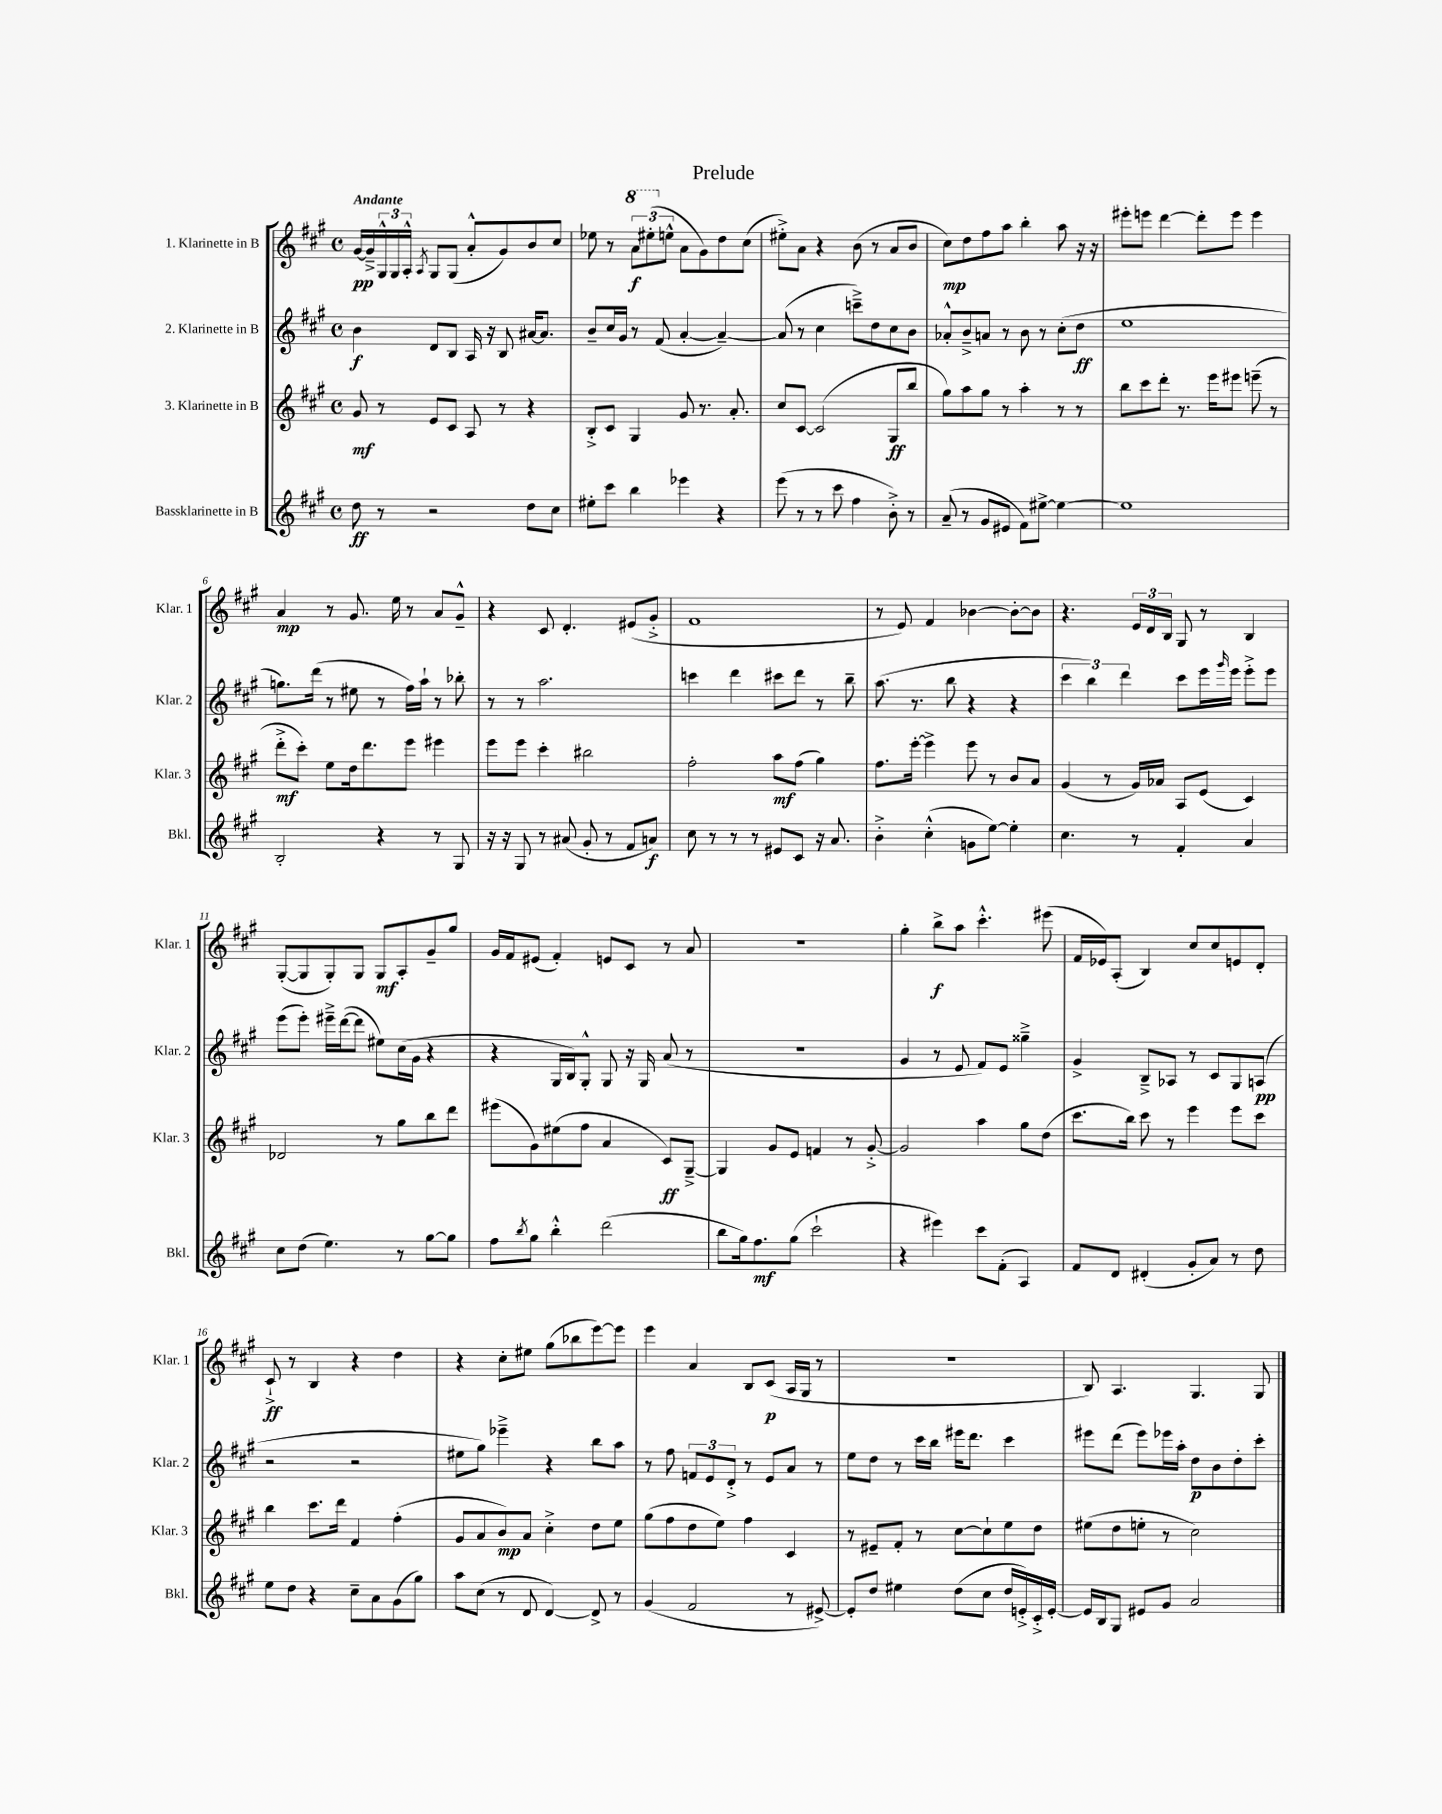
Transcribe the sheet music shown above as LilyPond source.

\header { title = "Prelude" }
<<
\new StaffGroup <<
\new Staff = "s0" \with { instrumentName = "1. Klarinette in B" shortInstrumentName = "Klar. 1" } {
    \clef treble \key a \major \defaultTimeSignature \time 4/4 \tempo "Andante"
    gis'16~\pp gis'16---> \tuplet 3/2 { gis16-^ gis16 a16-.-^ } \acciaccatura { a8 } gis8 gis8( a'8-.-^ gis'8) b'8 cis''8 |
    ees''8 r8 \tuplet 3/2 { \ottava #1 a''8\f eis'''8-.( \ottava #0 e''8-^ } a'8 gis'8) d''8 cis''8( |
    eis''8-.->) a'8 r4 b'8( r8 a'8 b'8 |
    cis''8\mp) d''8 fis''8 a''8 b''4-. a''8 r16 r16 |
    eis'''8-. e'''8 d'''4~ d'''8-. e'''8 e'''4 |
    a'4\mp r8 gis'8. e''16 r8 a'8 gis'8---^ |
    r4 cis'8 d'4.-. eis'8( gis'8-.-> |
    fis'1 |
    r8 e'8) fis'4 bes'4~ bes'8~-. bes'8 |
    r4. \tuplet 3/2 { e'16 d'16 b16 } gis8 r8 b4 |
    gis8~-.( gis8 gis8-.) gis8 gis8\mf a8-. gis'8-- gis''8 |
    gis'16 fis'16 eis'8( fis'4-.) e'8 cis'8 r8 a'8 |
    R1 |
    gis''4-. b''8->\f a''8 cis'''4.-.-^ eis'''8( |
    fis'16 ees'16) a8-.( b4) cis''8 cis''8 e'8 d'8-. |
    cis'8-!->\ff r8 b4 r4 d''4 |
    r4 cis''8-. eis''8 gis''8( bes''8 e'''8~) e'''8 |
    e'''4 a'4 b8 cis'8\p( a16 gis16 r8 |
    r1 |
    b8) a4. gis4. gis8 \bar "|." |
}
\new Staff = "s1" \with { instrumentName = "2. Klarinette in B" shortInstrumentName = "Klar. 2" } {
    \clef treble \key a \major \defaultTimeSignature \time 4/4
    b'4\f d'8 b8 a16 r16 b8 ais'16~ ais'8. |
    b'8-- cis''16 gis'16 r8 fis'8( a'4~-. a'4~--) |
    a'8( r8 cis''4 c'''8--->) d''8 cis''8 b'8 |
    aes'8-.-^ b'8---> a'8 r8 b'8 r8 cis''8-.( d''8\ff |
    e''1 |
    g''8.) d'''16( r8 eis''8 r8 fis''16) a''16-! r8 bes''8-. |
    r8 r8 a''2. |
    c'''4 d'''4 cis'''8 d'''8 r8 b''8-- |
    a''8.( r8. b''8 r4 r4 |
    \tuplet 3/2 { cis'''4 b''4) d'''4 } cis'''8 e'''16 \grace { gis'''16 } e'''16 e'''8-.-> e'''8 |
    e'''8( e'''8-.) eis'''16---> d'''16~( d'''8 eis''8) cis''16( gis'16 r4 |
    r4 gis16 b16) gis8-.-^ gis8 r16 gis16 a'8( r8 |
    R1 |
    gis'4 r8 e'8 fis'8) e'8 gisis''4---> |
    gis'4-> b8---> aes8 r8 cis'8 gis8 a8\pp( |
    r2 r2 |
    eis''8 gis''8) ees'''4---> r4 b''8 a''8 |
    r8 fis''8 \tuplet 3/2 { f'8 e'8 d'8-.-> } r8 e'8 a'8 r8 |
    e''8 d''8 r8 cis'''16 b''16 eis'''16 d'''8. cis'''4 |
    eis'''8 d'''8( eis'''8) ees'''16 a''16-. d''8\p b'8 d''8-. cis'''8-. \bar "|." |
}
\new Staff = "s2" \with { instrumentName = "3. Klarinette in B" shortInstrumentName = "Klar. 3" } {
    \clef treble \key a \major \defaultTimeSignature \time 4/4
    gis'8\mf r8 e'8 cis'8 a8 r8 r4 |
    b8-.-> cis'8 gis4 gis'8 r8. a'8.-. |
    cis''8 cis'8~ cis'2( gis8\ff b''8 |
    gis''8) a''8 gis''8 r8 a''4-. r8 r8 |
    b''8 cis'''8 d'''8-. r8. e'''16 eis'''8 e'''8--( r8 |
    d'''8-.->\mf cis'''8-.) e''8 d''16 d'''8. e'''8 eis'''4 |
    e'''8 e'''8 cis'''4-. bis''2 |
    fis''2-. a''8\mf fis''8( gis''4) |
    fis''8. e'''16~-. e'''4-> e'''8 r8 b'8 a'8 |
    gis'4( r8 gis'16) aes'16 a8 e'8( cis'4) |
    des'2 r8 gis''8 b''8 d'''8 |
    eis'''8( gis'8) eis''8( fis''8 a'4 cis'8\ff) gis8~---> |
    gis4 gis'8 e'8 f'4 r8 gis'8~-.-> |
    gis'2 a''4 gis''8 d''8( |
    cis'''8. b''16) cis'''8 r8 e'''4 e'''8 cis'''8 |
    b''4 cis'''8. d'''16 fis'4 fis''4-.( |
    gis'8 a'8 b'8\mp) a'8 cis''4-.-> d''8 e''8 |
    gis''8( fis''8 d''8 e''8) fis''4 cis'4 |
    r8 eis'8-- fis'8-. r8 cis''8~ cis''8-! e''8 d''8 |
    eis''8( d''8 e''8-. r8 cis''2) \bar "|." |
}
\new Staff = "s3" \with { instrumentName = "Bassklarinette in B" shortInstrumentName = "Bkl." } {
    \clef treble \key a \major \defaultTimeSignature \time 4/4
    d''8\ff r8 r2 d''8 cis''8 |
    eis''8-. cis'''8 b''4 ees'''4 r4 |
    e'''8( r8 r8 cis'''8 fis''4 b'8-.->) r8 |
    a'8--( r8 gis'8 eis'8 fis'8) eis''8~-> eis''4~ |
    eis''1 |
    b2-. r4 r8 gis8 |
    r16 r16 gis8 r8 ais'8( gis'8-. r8 fis'8 a'8\f) |
    cis''8 r8 r8 r8 eis'8 cis'8 r16 a'8. |
    b'4-.-> cis''4-.-^( g'8 e''8~) e''4-. |
    cis''4. r8 fis'4-. a'4 |
    cis''8 d''8( e''4.) r8 gis''8~ gis''8 |
    fis''8 \acciaccatura { b''8 } gis''8 b''4-.-^ d'''2( |
    b''8 gis''16) fis''8.\mf gis''8( cis'''2-! |
    r4 eis'''4) cis'''8 fis'8-.( a4) |
    fis'8 d'8 dis'4-.( gis'8-. a'8) r8 d''8 |
    e''8 d''8 r4 cis''8-- a'8 gis'8( gis''8) |
    a''8 cis''8( r8 d'8 d'4~) d'8-> r8 |
    gis'4( fis'2 r8 eis'8~->) |
    eis'8-. d''8 eis''4 d''8( cis''8 d''16 e'16-.->) cis'16-.-> e'16~-. |
    e'16 b16 gis8 eis'8 gis'8 a'2 \bar "|." |
}
>>
>>
